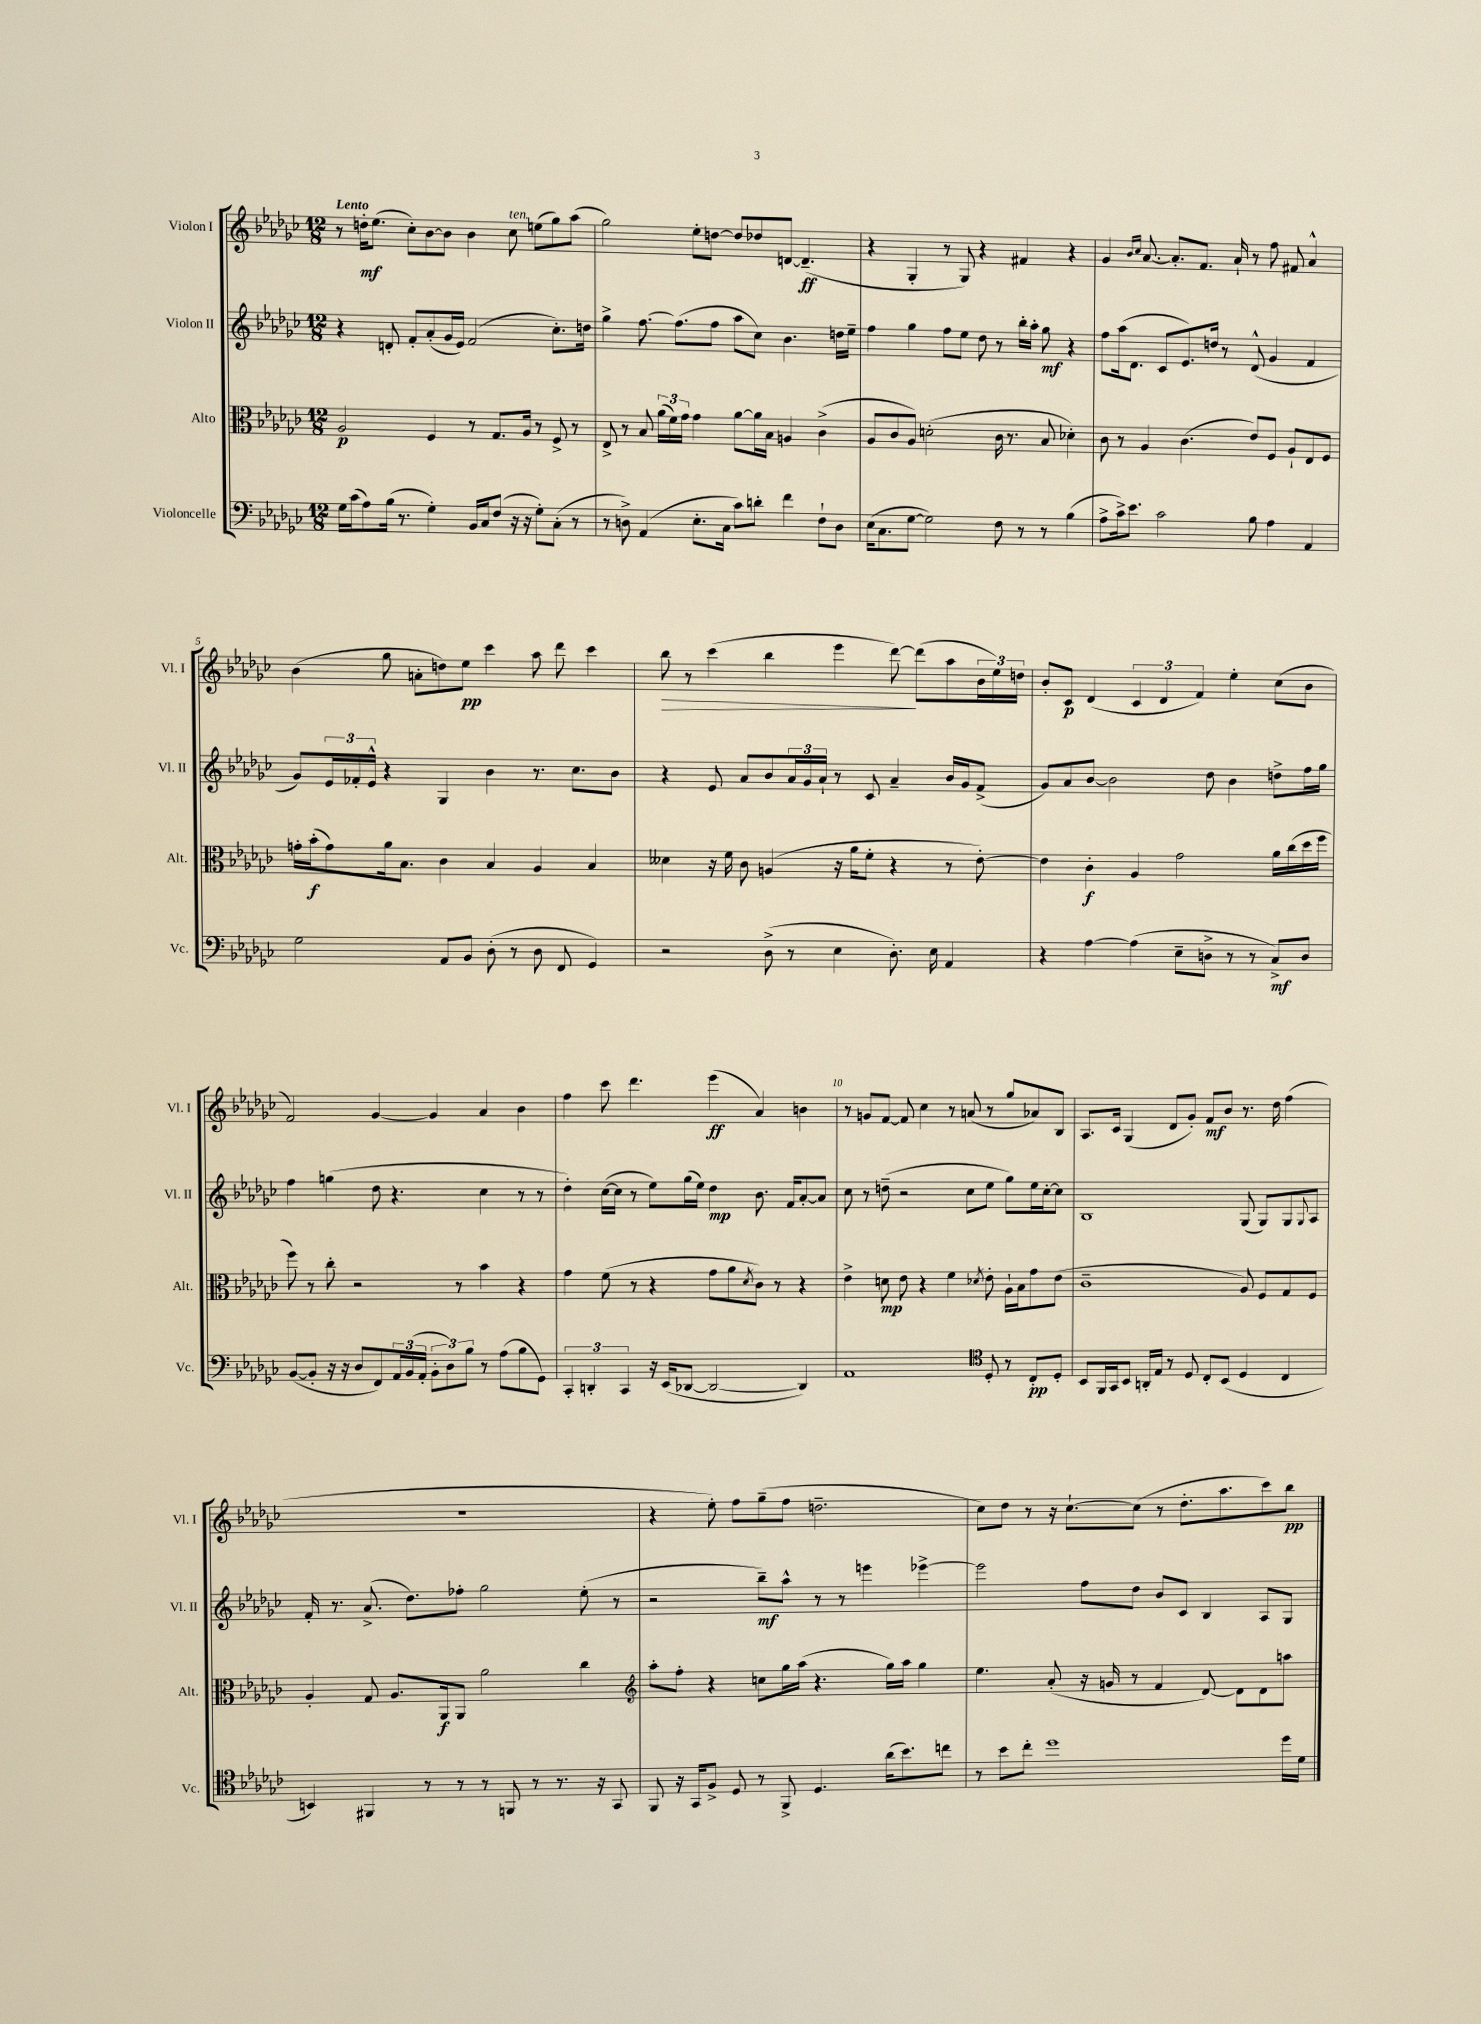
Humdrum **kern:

**kern	**kern	**kern	**kern
*staff4	*staff3	*staff2	*staff1
*clefF4	*clefC3	*clefG2	*clefG2
*k[b-e-a-d-g-c-]	*k[b-e-a-d-g-c-]	*k[b-e-a-d-g-c-]	*k[b-e-a-d-g-c-]
*M12/8	*M12/8	*M12/8	*M12/8
16G-\LL	2A-/	4r	8r
(16c-\J	.	.	.
8A-\)	.	.	16dd'\LK
.	.	.	(8.ee-\J
(16B-\Jk	.	8d'/	.
8.r	.	.	.
.	.	8f'/L	8cc-'\L)
4G-'\)	4F/	(8a-'/	[8b-\
.	.	16g-/L	8b-\]J
.	.	16e-/JJ)	.
16BB-/LL	8r	(2f/	4b-\
16C-/J	.	.	.
(8F/J	8.G-/L	.	.
16r	.	.	8cc-\
16r	16A-/Jk	.	.
8G-'\L)	8r	.	(8ee\L
(8C-'\J	8F^/	8.cc-'\L)	8gg-\)
8r	8r	.	(8aa-\J
.	.	16dd\Jk	.
=	=	=	=
8r	8E-^/	4gg-^\	2gg-\)
8D^\)	8r	.	.
(4AA-/	8B-/	[8.ff\	.
.	(24a-\LL	.	.
.	24f\)	.	.
.	.	(8.ff\]L	.
.	24g-\JJ	.	.
8.E-'\L	4g-\	.	8ee-'\L
.	.	8ff\J	[8dd\J
16C-\Jk	.	.	.
8c-\L)	[8a-\L	8aa-\L	8dd/]L
8d'\J	16a-\]L	8cc-\J)	8dd-/
.	16B-\JJ	.	.
4f\	4A/	4.b-\	[8d/J
.	.	.	(4.d~/]
8F`\L	(4c-^\	.	.
8D\J	.	16dd\LL	.
.	.	16ee-~\JJ	.
=	=	=	=
(16E-\LK	8A-/L	4ff\	4r
8.C-\	.	.	.
.	8c-/	.	.
[8G-\J	8A-/J)	4gg-\	4G-'/
2G-\])	(2d'\	.	.
.	.	8ff\L	8r
.	.	8ee-\J	8G-/)
.	.	8dd-\	4r
8F\	16c-\	8r	.
.	8.r	.	.
8r	.	16bb-'\LL	4f#/
.	.	16aa-'\JJ	.
8r	8B-/	8gg-\	.
(4B-\	4d-'\)	4r	4r
=	=	=	=
8A-^\L	8c-\	8ff\L	4g-/
16c-^\k)	8r	(16aa-\k	.
8.e-\J	.	8.d-\J	.
.	.	.	16qqb-/LL
.	.	.	16qqcc-/JJ
.	4A-/	.	[8.a-/
2c-\	.	8c-/L	.
.	.	.	8.a-'/]L
.	(4.c-\	8.e-/)	.
.	.	.	8.f/J
.	.	16dd/Jk	.
.	.	8r	.
.	.	.	16a-`/
8B-\	8e-/L)	(8d-^^/	8r
4A-\	8F/J	4g-/	8ff\
.	8A-`/L	.	8f#/
4AA-/	8E-/	4f/	4a-^^/
.	8F/J	.	.
=	=	=	=
2G-\	16g'\LL	8g-/L)	(4b-\
.	(16b-'\J	.	.
.	8g\)	24e-/L	.
.	.	24f-'/	.
.	.	24e-^^/JJ	.
.	16a-\k	4r	8gg-\
.	8.B-\J	.	.
.	.	.	8a'\L
8AA-/L	4c-\	4G-/	8dd\)
8BB-/J	.	.	8ee-\J
(8D-'\	4B-/	4b-\	4ccc-\
8r	.	.	.
8D-\	4A-/	8.r	8aa-\
8FF/	.	.	8ddd-\
.	.	8.cc-\L	.
4GG-/)	4B-/	.	4ccc-\
.	.	8b-\J	.
=	=	=	=
2r	4d--\	4r	8bb-\
.	.	.	8r
.	16r	8e-/	(4ccc-\
.	16f\	.	.
.	8c-\	8a-/L	.
(8D-^\	(4A/	8b-/	4bb-\
8r	.	24a-/L	.
.	.	24g-/	.
.	.	24a-`/JJ	.
4E-\	16r	8r	4eee-\
.	16a-\LK	.	.
.	8f'\J	8c-/	.
8.D-'\)	4r	4a-~/	[8ddd-\)
.	.	.	(8ddd-\]L
16E-\	.	.	.
4AA-/	8r	16b-/LL	8aa-\
.	.	16g-/J	.
.	[8e-'\)	(8f^/J	24b-\L
.	.	.	24ee-\)
.	.	.	24dd\JJ
=	=	=	=
4r	4e-\]	8g-/L)	8b-'/L
.	.	8a-/	8c-/J
[4A-\	4c-'\	[8b-/J	(4d-/
.	.	2b-\]	.
(4A-\]	4A-/	.	6c-/
.	.	.	6d-/
8E-~\L	2g-\	.	.
.	.	.	6f/)
8D^\J	.	8dd-\	.
8r	.	4b-\	4ee-'\
8r	.	.	.
8C-^/L)	16a-\LL	8dd^\L	(8cc-\L
.	(16cc-\	.	.
8D/J	16dd-\	16ff\L	8b-\J
.	16ff\JJ	16gg-\JJ	.
=	=	=	=
([8BB-/L	8ff\)	4ff\	2f/)
8BB-'/]J	8r	.	.
16r	8cc-'\	(4gg\	.
16r	.	.	.
8D-/L	2r	.	.
8FF/)	.	8dd-\	[4g-/
24AA-/L	.	4.r	.
(24BB-/	.	.	.
24AA-'/JJ	.	.	.
12BB-'\L	.	.	4g-/]
12D-\)	.	.	.
.	8r	.	.
12B-\J	.	.	.
8r	4b-\	4cc-\	4a-/
(8A-\L	.	.	.
8B-\	4r	8r	4b-\
8GG-\J)	.	8r	.
=	=	=	=
6CC-'/	4g-\	4dd-'\)	4ff\
6DD'/	.	.	.
.	(8f\	([16cc-\LL	8ccc-\
.	.	16cc-\]JJ	.
6CC-/	.	.	.
.	8r	8r	4.ddd-\
16r	4r	8ee-\L)	.
(16EE-/LK	.	.	.
[8DD-/J	.	(16gg-\L	.
.	.	16ee-\JJ)	.
2DD-/_	8g-\L	4dd-\	(4eee-\
.	8a-\	.	.
.	8qd-/	.	.
.	8c-\J)	8.b-\	4a-/)
.	8r	.	.
.	.	16f/LK	.
4DD-/])	4r	[8a-'/	4b\
.	.	8a-/]J	.
=	=	=	=
1AA-	4e-^\	8cc-\	8r
.	.	8r	8g/L
.	8d\	(8dd~\	[8f/J
.	8e-\	2r	8f/]
.	4r	.	4cc-\
.	4f\	.	8r
.	.	8cc-\L	(8a/
*clefC4	*	*	*
.	8qd-/	.	.
8D-'/	8e-'\	8ee-\J	8r
8r	16A-`\LL	8gg-\L)	8gg-/L
.	16B-\J	.	.
8C-'/L	8g-\	16ee-\L	8a-/)
.	.	[16cc-'\J	.
8D-'/J	(8e-\J	8cc-\]J	8B-/J
=	=	=	=
8BB-/L	1c-~	1B-	8.A-/L
16FF/L	.	.	.
16GG-/J	.	.	16c-/Jk
8BB-/J	.	.	(4G-/
16AA'/LL	.	.	.
16E-/JJ	.	.	.
8r	.	.	8d-/L
8D-/	.	.	8g-'/J)
8C-'/L	.	.	8f/L
(8BB-/J	.	.	8b-/J
4D-/	8A-/)	(8G-/	8.r
.	8F/L	8G-/L)	.
.	.	.	16dd-\
4C-/	8G-/	8G-/	(4ff\
.	.	8qqG-/	.
.	8F/J	8A-/J	.
=	=	=	=
4BB/)	4A-'/	16f'/	1.r
.	.	8.r	.
4FF#/	8G-/	(8.a-^/	.
.	8.A-/L	.	.
.	.	8.dd-\L)	.
8r	.	.	.
.	16AA-/k	.	.
8r	8AA-/J	8ff-'\J	.
8r	2a-\	2gg-\	.
8FF/	.	.	.
8r	.	.	.
8.r	.	.	.
.	4cc-\	(8ee-'\	.
16r	.	.	.
8GG-/	.	8r	.
=	=	=	=
*	*clefG2	*	*
8FF/	8aa-'\L	2r	4r
16r	8ff'\J	.	.
16GG-/LK	.	.	.
8F^/J	4r	.	8ee-'\)
8D-/	.	.	8ff\L
8r	8cc\L	8bb-~\L)	(8gg-~\
8FF^/	16gg-\L	8aa-^^\J	8ff\J
.	(16aa-\JJ	.	.
4.D-/	4.r	8r	2.dd~\
.	.	8r	.
.	.	4eee\	.
(16a-\LK	16gg-\LL)	.	.
8.b-\)	16aa-\JJ	.	.
.	4gg-\	[4eee-^\	.
8cc\J	.	.	.
=	=	=	=
8r	4.ee-\	2eee-\]	8cc-\L)
8b-\L	.	.	8dd-\J
8cc-'\J	.	.	8r
1dd-	(8a-'/	.	16r
.	.	.	[8.cc-`\L
.	16r	8ff\L	.
.	16g/	.	.
.	8r	8dd-\J	(8cc-\]J
.	4f/	8b-/L	8r
.	.	8c-/J	8.dd-'\L
.	[8d-/)	4B-/	.
.	.	.	8.aa-\
.	8d-\]L	.	.
.	8d-\	8A-/L	8ccc-\)
16dd-\LL	8aa\J	8G-/J	8bb-\J
16d-\JJ	.	.	.
==	==	==	==
*-	*-	*-	*-
